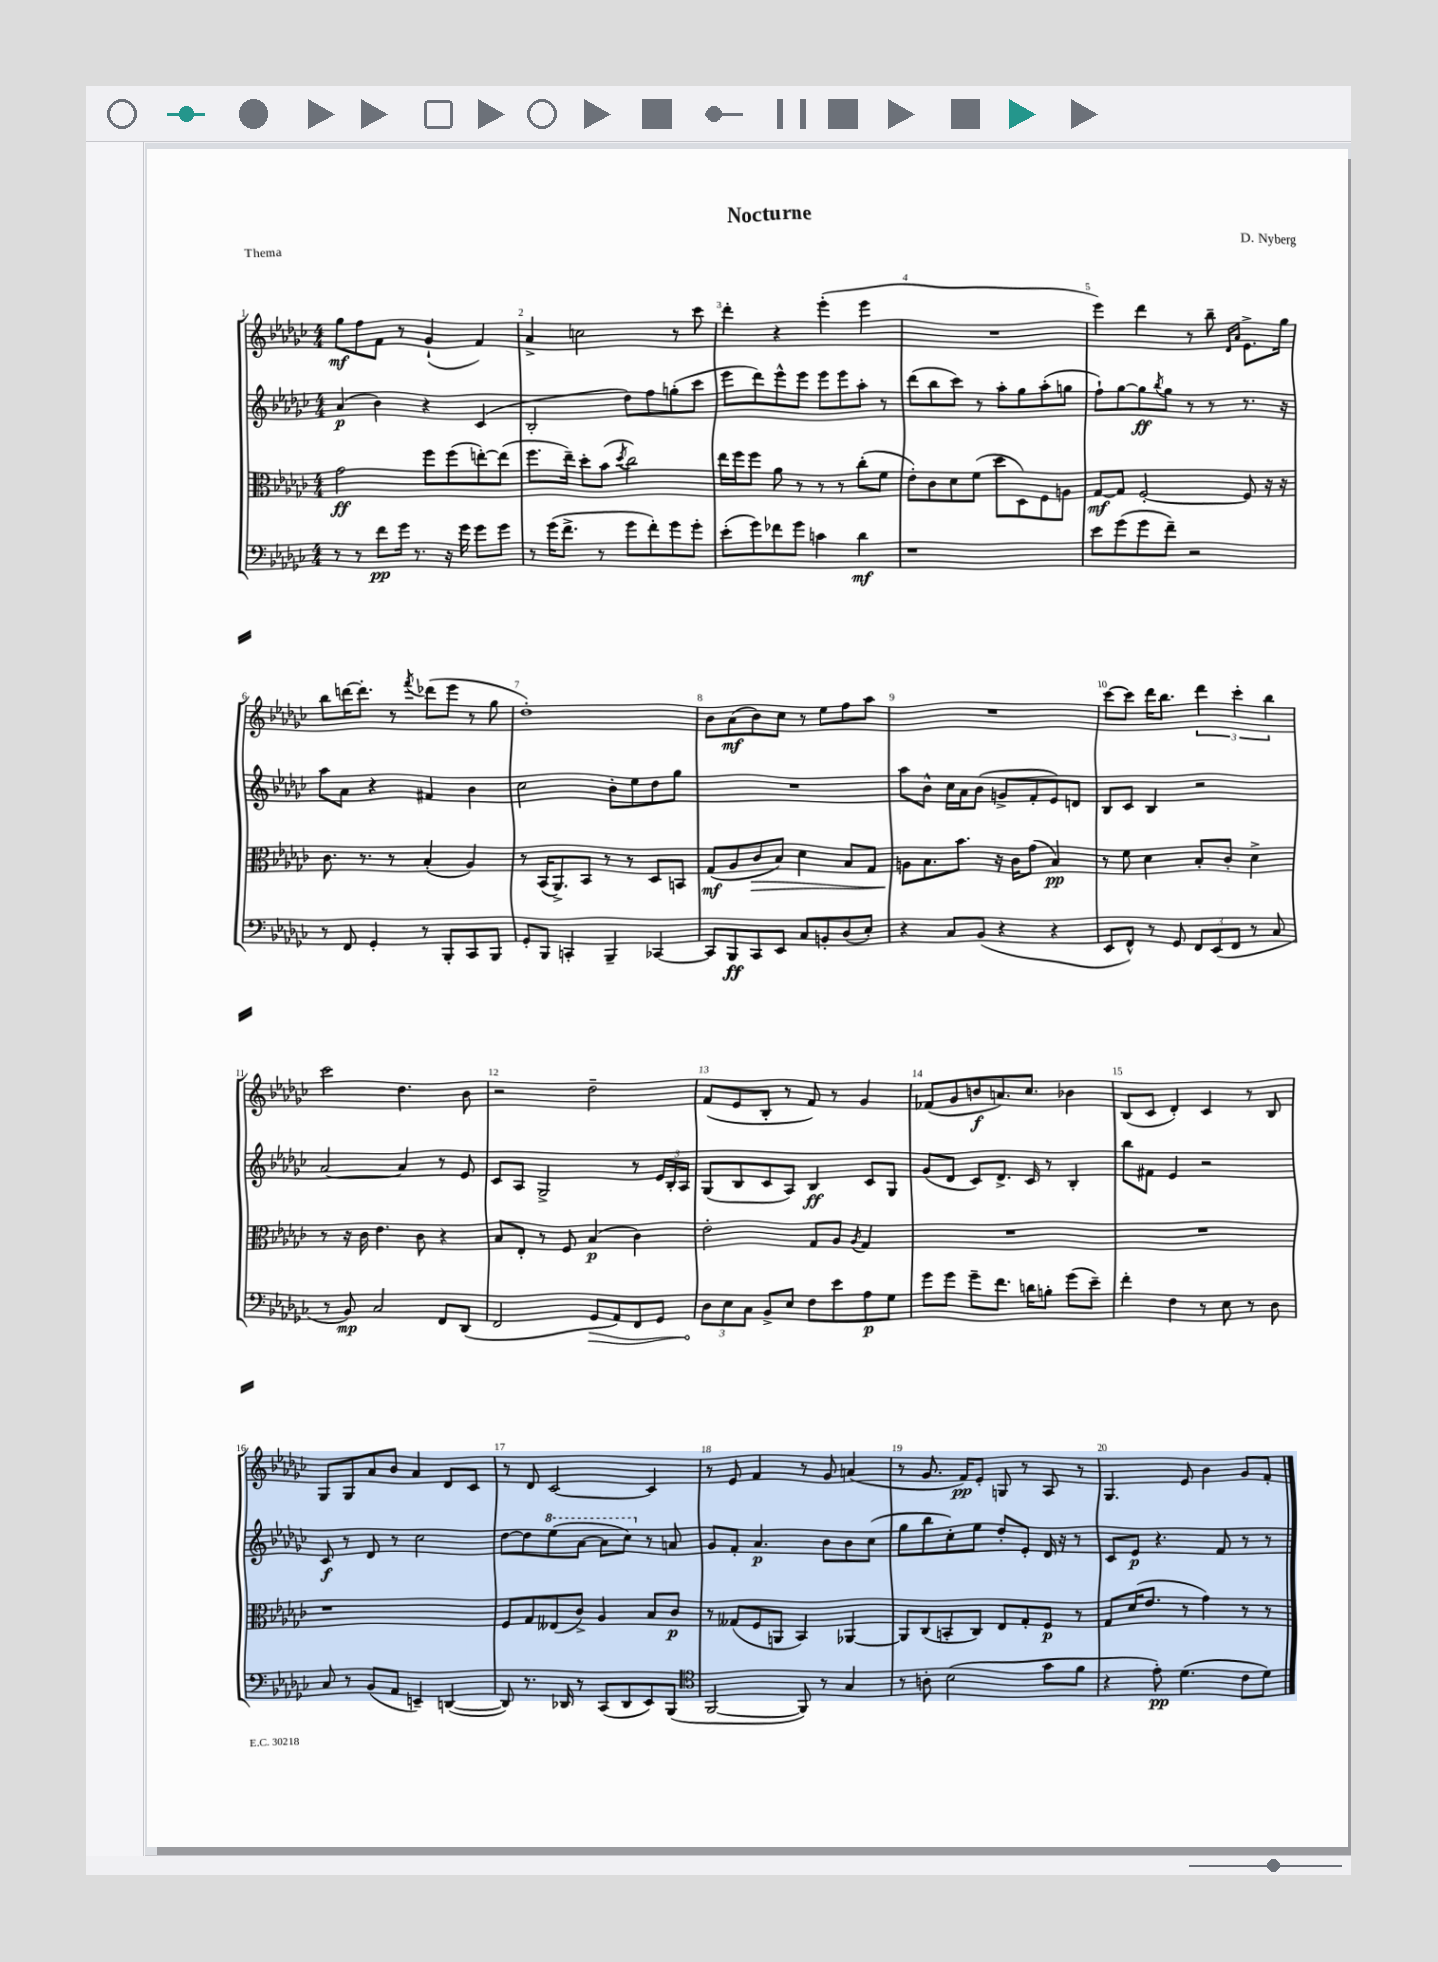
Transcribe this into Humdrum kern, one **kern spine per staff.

**kern	**kern	**kern	**kern
*staff4	*staff3	*staff2	*staff1
*clefF4	*clefC3	*clefG2	*clefG2
*k[b-e-a-d-g-c-]	*k[b-e-a-d-g-c-]	*k[b-e-a-d-g-c-]	*k[b-e-a-d-g-c-]
*M4/4	*M4/4	*M4/4	*M4/4
8r	2g-	(4a-	8gg-
8r	.	.	8ff
8f	.	4b-)	8f
16g-	.	.	8r
8.r	.	.	.
.	8ff	4r	(4g-`
16r	(8ff	.	.
16g-	.	.	.
8g-	[8ee')	(4c-	4f)
8g-	(8ee]	.	.
=	=	=	=
8r	8.ff	2B-'	4a-^
(16g-	.	.	.
8.f^	16ee-~)	.	.
.	8dd-'	.	2cc
8r	(8b-	.	.
.	8qdd-	.	.
8g-	2cc-)	8dd-)	.
8f')	.	8ff	.
8g-	.	(8gg'	8r
8g-'	.	8ccc-	8ccc-
=	=	=	=
(8e-'	16ee-	8eee-	4ddd-'
.	16ff	.	.
8g-)	8ff	8ddd-)	.
8f-	8a-	8eee-^^	4r
8g-	8r	8eee-	.
4c	8r	8eee-	(4eee-'
.	8r	8eee-	.
4d-	(8cc-'	8aa-'	4eee-
.	8f	8r	.
=	=	=	=
1r	8e-')	(8ddd-	1r
.	8c-	8bb-	.
.	8d-	8ccc-)	.
.	(8f	8r	.
.	8dd-	8aa-'	.
.	8D-)	8gg-	.
.	8F	(8aa-'	.
.	8A	8gg	.
=	=	=	=
8e-	[8G-	8ff`)	4eee-)
(8g-	8G-]	[8gg-	.
8g-	[2F'	8gg-]	4ddd-
.	.	8qbb-	.
8f~)	.	8gg-	.
2r	.	8r	8r
.	.	8r	8bb-~
.	.	.	16qqd-
.	.	.	16qqa-
.	8F]	8.r	8.e-^
.	16r	.	.
.	16r	16r	16gg-
=	=	=	=
8r	8.c-	8aa-	8bb-
8FF	.	8a-	[16ddd
.	8.r	.	8.ddd']
4GG-'	.	4r	.
.	8r	.	8r
.	.	.	8qfff
8r	(4B-'	4f#	(8ddd-
8BBB-'	.	.	8eee-
8CC-	4A-)	4b-	8r
8BBB-	.	.	8gg-
=	=	=	=
8GG-'	8r	2cc-	1dd-')
8BBB-	(16BB-	.	.
.	8.AA-^)	.	.
4CC'	.	.	.
.	8BB-	.	.
4BBB-~	8r	8b-'	.
.	8r	8ee-	.
[4CC-	8D-	8dd-	.
.	8BB	8gg-	.
=	=	=	=
8CC-]	(8G-	1r	8b-
8BBB-	8A-	.	(8a-
8CC-	8c-	.	8b-)
8EE-	8B-)	.	8cc-
8C-	4d-	.	8r
8BB'	.	.	8ee-
(8D-	8B-	.	8ff
8E-')	8G-	.	8aa-
=	=	=	=
4r	8A	8aa-	1r
.	8.B-	8b-^^	.
8C-	.	16cc-	.
.	8.b-	16a-	.
(8BB-	.	(8b-	.
4r	16r	8g^	.
.	16c-	.	.
.	(8g-	8f'	.
4r	4B-)	8e-)	.
.	.	8d	.
=	=	=	=
8EE-	8r	8B-	[8ccc-
8FF^^)	8f	8c-	8ccc-]
8r	4d-	4B-	16ddd-
.	.	.	8.bb-
8GG-	.	.	.
12FF	8B-'	2r	6ddd-
(12EE-	.	.	.
.	8c-'	.	.
12FF	.	.	6ccc-'
8r	4d-^	.	.
.	.	.	6bb-
8C-	.	.	.
=	=	=	=
8r	8r	[2a-	2ccc-
8BB-)	16r	.	.
.	16c-	.	.
2C-	4.e-	.	.
.	.	4a-]	4.dd-
.	8c-	.	.
8FF	4r	8r	.
(8DD-	.	8e-	8b-
=	=	=	=
2FF	8B-	8c-	2r
.	8E-'	8A-	.
.	8r	2G-^	.
.	8F	.	.
8GG-	(4B-	.	2dd-~
8AA-)	.	.	.
8FF	4c-)	8r	.
8GG-	.	24e-	.
.	.	24B-'	.
.	.	24A-	.
=	=	=	=
12D-	2e-'	(8G-	(8f
12E-	.	.	.
.	.	8B-	8e-
12C-	.	.	.
8BB-^	.	8c-	8B-'
8E-	.	8A-)	8r
8F	8G-	4B-	8f)
8e-	8A-	.	8r
.	8qA-	.	.
8A-	4G-	8c-	4g-
8G-	.	8G-	.
=	=	=	=
8g-	1r	(8g-	(8f-
8g-	.	8d-	8g-
8g-~	.	8c-)	8b
8.f	.	8.d-^	8.a)
16d	.	16c-	8.cc-
8B'	.	8r	.
(8g-	.	4B-'	4b-
8e-~)	.	.	.
=	=	=	=
4f'	1r	8bb-	(8B-
.	.	8f#	8c-
4F	.	4e-	4d-')
8r	.	2r	4c-
8E-	.	.	.
8r	.	.	8r
8D-	.	.	8B-
=	=	=	=
8C-	1r	8c-	8G-
8r	.	8r	8G-
(8BB-	.	8d-	8a-
8AA-	.	8r	8b-
4EE~)	.	2cc-	4a-
([4DD	.	.	8d-
.	.	.	8c-
=	=	=	=
8DD])	8F	[8dd-	8r
8.r	8G-	8dd-]	8d-
.	(8E--	(8eee-	[2c-
16DD-	.	.	.
8r	8c-^)	[8aa-	.
(8CC-	4A-	8aa-]	.
8DD-	.	8ccc-)	.
8EE-)	8B-	8r	4c-]
(8BBB-	8c-	8a	.
=	=	=	=
*clefC4	*	*	*
[2FF	8r	8g-	8r
.	(8G--	8f'	8e-
.	8F	4.a-	4f
.	8AA	.	.
8FF])	4BB-)	.	8r
8r	.	8b-	8g-
4G-	[4AA-	8b-	(4a
.	.	(8cc-	.
=	=	=	=
8r	8AA-]	8gg-	8r
8A'	(8C-	8bb-	8.g-
(2B-	8BB'	8cc-')	.
.	.	.	16f)
.	8C-)	8ee-	8e-'
.	8E-	8dd-'	8G
.	8G-'	8e-'	8r
8g-	8F	16d-	8A-
.	.	16r	.
8f	8r	8r	8r
=	=	=	=
4r	8G-	8c-	4.G-
.	(16d-	8e-	.
.	8.e-	.	.
8e-')	.	4.r	.
(4.d-	8r	.	8e-
.	4g-)	.	4b-
.	.	8f	.
8c-	8r	8r	8g-
8d-)	8r	8r	8f'
==	==	==	==
*-	*-	*-	*-
